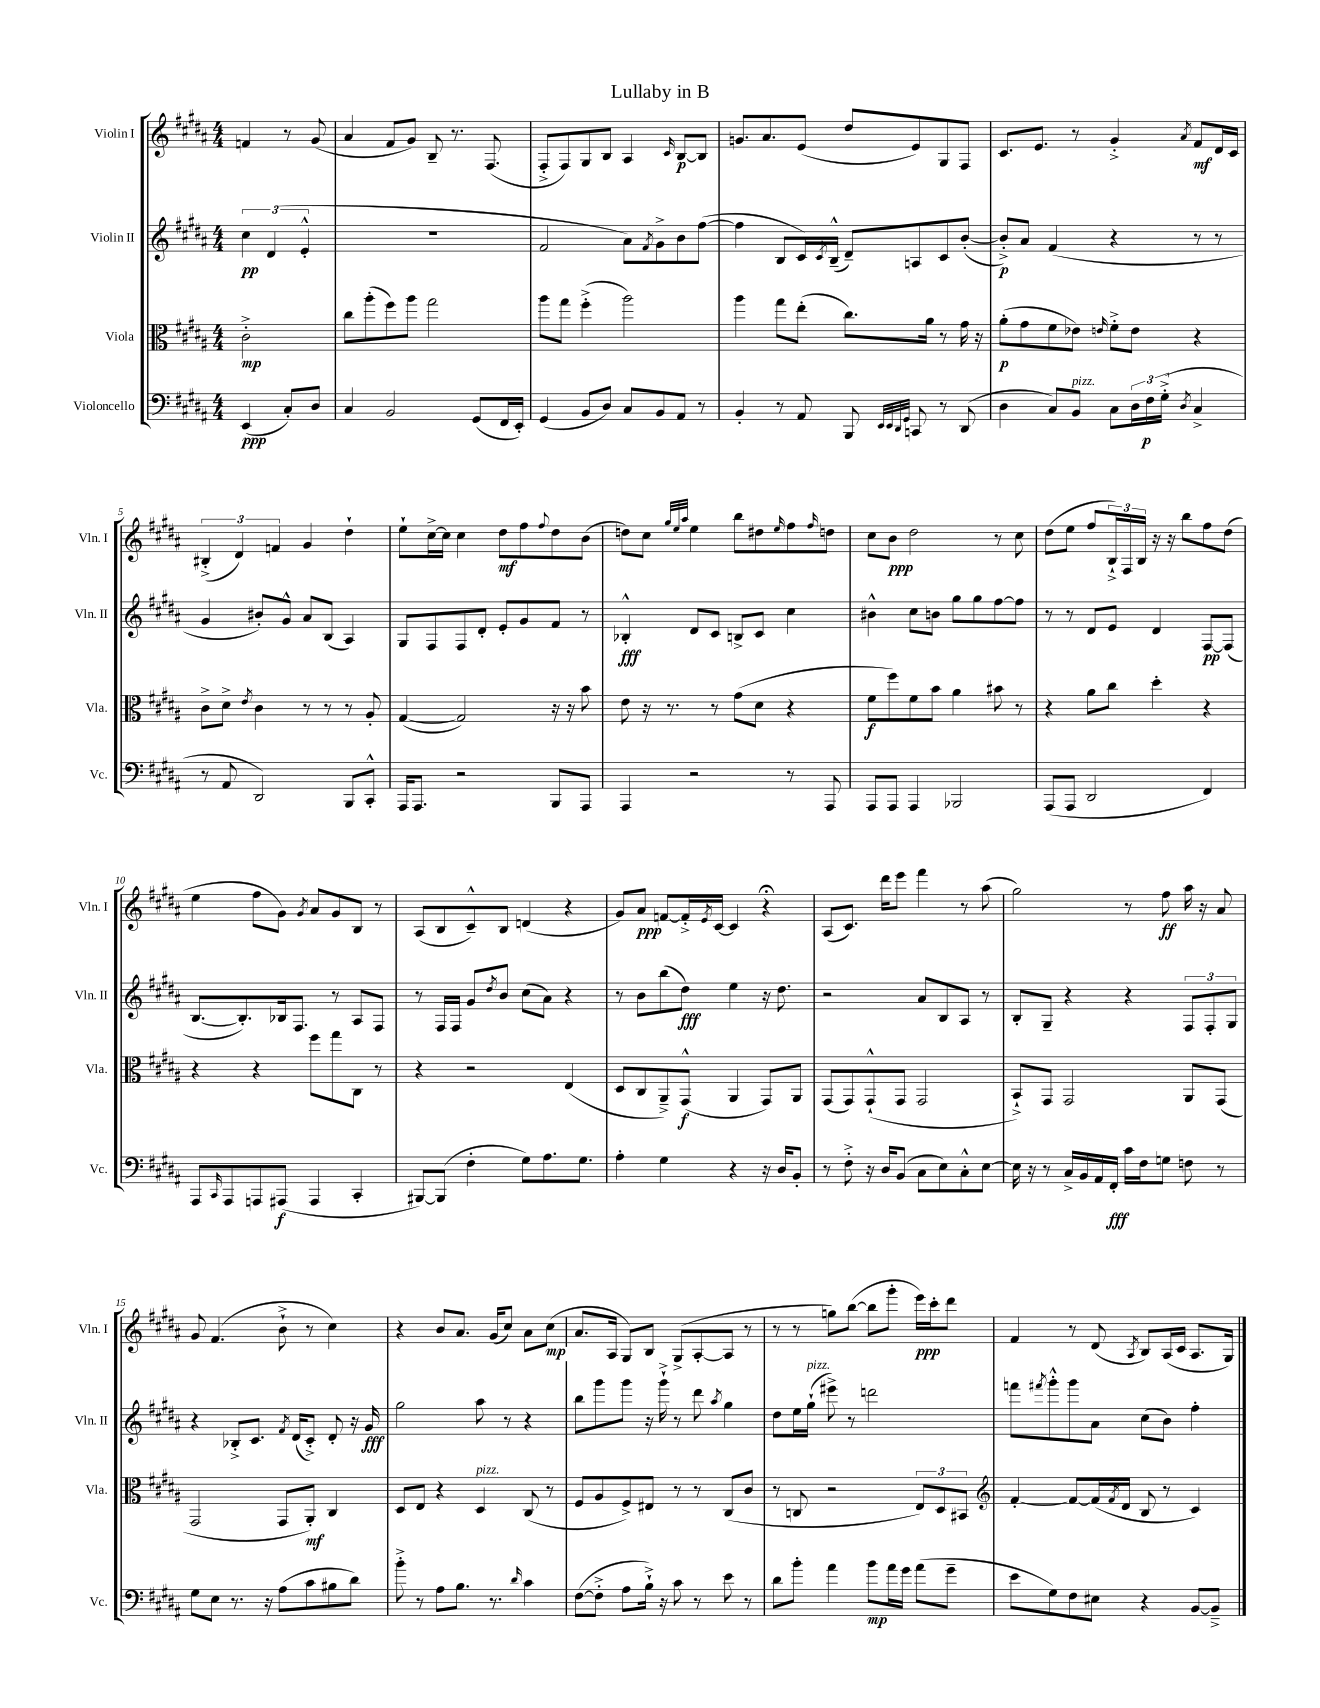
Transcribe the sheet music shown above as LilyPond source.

\header { title = "Lullaby in B" }
<<
\new StaffGroup <<
\new Staff = "s0" \with { instrumentName = "Violin I" shortInstrumentName = "Vln. I" } {
    \clef treble \key b \major \numericTimeSignature \time 4/4 \partial 2
    f'4 r8 gis'8( |
    ais'4 fis'8 gis'8) b8-- r8. fis8.( |
    fis8-.-> fis8) gis8 b8 ais4 \grace { cis'16 } b8~\p b8 |
    g'8. ais'8. e'8( dis''8 e'8) gis8 fis8 |
    cis'8. e'8. r8 gis'4-.-> \acciaccatura { ais'8 } fis'8\mf dis'16 cis'16 |
    \tuplet 3/2 { bis4-.->( dis'4) f'4 } gis'4 dis''4-! |
    e''8-! cis''16~-> cis''16 cis''4 dis''8\mf fis''8 \appoggiatura { fis''8 } dis''8 b'8( |
    d''8) cis''8 \grace { gis''32 e''32 ais''32 } e''4 b''8 dis''8 \grace { e''16 } fis''8 \grace { fis''16 } d''8 |
    cis''8 b'8\ppp dis''2 r8 cis''8 |
    dis''8( e''8 fis''8 \tuplet 3/2 { b16-!->) fis16 b16 } r16 r16 b''8 fis''8 dis''8( |
    e''4 fis''8 gis'8) \acciaccatura { gis'8 } ais'8 gis'8 b8 r8 |
    ais8( b8 cis'8---^) b8 d'4( r4 |
    gis'8) ais'8\ppp f'8~ f'16-.-> \acciaccatura { e'8 } cis'16~ cis'4 r4\fermata |
    ais8( cis'8.) dis'''16 e'''8 fis'''4 r8 ais''8( |
    gis''2) r8 fis''8\ff ais''16 r16 ais'8 |
    gis'8 fis'4.( b'8-!-> r8 cis''4) |
    r4 b'8 ais'8. gis'16( cis''8) ais'8 cis''8\mp( |
    ais'8. ais16 gis8) b8 gis8->( ais8~-. ais8 r8 |
    r8 r8 g''8) b''8~( b''8 gis'''8-. e'''16\ppp) cis'''16-. dis'''8 |
    fis'4 r8 dis'8( \acciaccatura { ais8 } b8) ais16( cis'16 ais8. gis16) \bar "|." |
}
\new Staff = "s1" \with { instrumentName = "Violin II" shortInstrumentName = "Vln. II" } {
    \clef treble \key b \major \numericTimeSignature \time 4/4 \partial 2
    \tuplet 3/2 { cis''4\pp dis'4( e'4-.-^ } |
    R1 |
    fis'2 ais'8) \acciaccatura { fis'8 } gis'8-> b'8 fis''8~( |
    fis''4 b8 cis'16) \acciaccatura { cis'8 } b16---^( dis'8--) a8 cis'8 b'8~-.( |
    b'8-.->\p) ais'8 fis'4( r4 r8 r8 |
    gis'4 bis'8-.) gis'8-^ ais'8 b8( ais4) |
    gis8 fis8 fis8 dis'8-. e'8-. gis'8 fis'8 r8 |
    bes4-.-^\fff dis'8 cis'8 b8-> cis'8 cis''4 |
    bis'4-^ cis''8 b'8 gis''8 gis''8 fis''8~ fis''8 |
    r8 r8 dis'8 e'8 dis'4 fis8~\pp fis8( |
    b8.~ b8.-.) bes16 fis8. r8 ais8 fis8 |
    r8 fis16 fis16 gis'8 \acciaccatura { dis''8 } b'8 cis''8( ais'8) r4 |
    r8 b'8 b''8( dis''8\fff) e''4 r16 dis''8. |
    r2 ais'8 b8 ais8 r8 |
    b8-. gis8-- r4 r4 \tuplet 3/2 { fis8 fis8-. gis8 } |
    r4 bes8-.-> cis'8. \acciaccatura { fis'8 } dis'16( cis'8-.->) dis'8-. r16 gis'16\fff |
    gis''2 ais''8 r8 r4 |
    b''8 gis'''8 gis'''8 r16 gis'''16-!-> r8 dis'''8 \acciaccatura { ais''8 } gis''4 |
    dis''8 e''16 gis''16-!^\markup { \italic "pizz." }( eis'''8->) r8 d'''2 |
    f'''8 \acciaccatura { fis'''8 } gis'''8-.-^ gis'''8 ais'8 cis''8( b'8) fis''4-. \bar "|." |
}
\new Staff = "s2" \with { instrumentName = "Viola" shortInstrumentName = "Vla." } {
    \clef alto \key b \major \numericTimeSignature \time 4/4 \partial 2
    cis'2-.->\mp |
    cis''8 ais''8-.( fis''8) ais''8 gis''2 |
    ais''8 gis''8 fis''4-.->( ais''2) |
    ais''4 gis''8 e''8-.( cis''8.) ais'16 r8 gis'16 r16 |
    ais'8-.\p( gis'8 fis'8 ees'8) \grace { e'16 } fis'8-.-> e'8 r4 |
    cis'8-> dis'8-> \acciaccatura { e'8 } cis'4 r8 r8 r8 ais8-. |
    gis4~( gis2) r16 r16 b'8 |
    e'8 r16 r8. r8 gis'8( dis'8 r4 |
    fis'8\f fis''8) fis'8 b'8 ais'4 bis'8 r8 |
    r4 ais'8 cis''8 dis''4-. r4 |
    r4 r4 fis''8 gis''8 cis8 r8 |
    r4 r2 e4( |
    dis8 cis8 ais,8--->) gis,8-^\f( ais,4 gis,8) ais,8 |
    gis,8( gis,8) gis,8-!-^( gis,8 gis,2 |
    b,8-!->) gis,8 gis,2 ais,8 gis,8( |
    gis,2 gis,8 ais,8-.\mf) cis4 |
    dis8 e8 r4 dis4^\markup { \italic "pizz." } cis8( r8 |
    fis8 ais8 fis8->) eis8 r8 r8 cis8( cis'8 |
    r8 c8 r2 \tuplet 3/2 { e8) dis8 bis,8 } |
    \clef treble fis'4~-. fis'8~ fis'16( \acciaccatura { fis'8 } dis'16 b8 r8 cis'4) \bar "|." |
}
\new Staff = "s3" \with { instrumentName = "Violoncello" shortInstrumentName = "Vc." } {
    \clef bass \key b \major \numericTimeSignature \time 4/4 \partial 2
    e,4\ppp( cis8-.) dis8 |
    cis4 b,2 gis,8( fis,16 e,16-.) |
    gis,4( b,8 dis8) cis8 b,8 ais,8 r8 |
    b,4-. r8 ais,8 b,,8 \grace { e,32 e,32 dis,32 gis,32 } c,8 r8 dis,8( |
    dis4 cis8) b,8^\markup { \italic "pizz." } cis8 \tuplet 3/2 { dis16 fis16\p gis16-.->( } \acciaccatura { dis8 } cis4-> |
    r8 ais,8 dis,2) b,,8 cis,8-.-^ |
    ais,,16 ais,,8. r2 b,,8 ais,,8 |
    ais,,4 r2 r8 ais,,8 |
    ais,,8 ais,,8 ais,,4 bes,,2 |
    ais,,8( ais,,8 dis,2 fis,4) |
    ais,,8 \grace { cis,16 } ais,,8 a,,8 ais,,8\f( ais,,4 cis,4-. |
    bis,,8~) bis,,8( fis4-. gis8) ais8. gis8. |
    ais4-. gis4 r4 r16 dis16 b,8-. |
    r8 fis8-.-> r16 dis16 b,8( cis8 e8) cis8-.-^ e8~ |
    e16 r16 r8 cis16-> b,16 ais,16 fis,16-.\fff cis'16 fis16 g8 f8 r8 |
    gis8 e8 r8. r16 ais8( cis'8 bis8 dis'8) |
    b'8-.-> r8 ais8 b8. r8. \grace { dis'16 } cis'4 |
    fis8~( fis8-.-> ais8 b16-!->) r16 cis'8 r8 e'8 r8 |
    dis'8 b'8-. ais'4 b'8\mp ais'16 gis'16 ais'8( gis'8-- |
    e'8 gis8) fis8 eis8 r4 b,8~ b,8---> \bar "|." |
}
>>
>>
